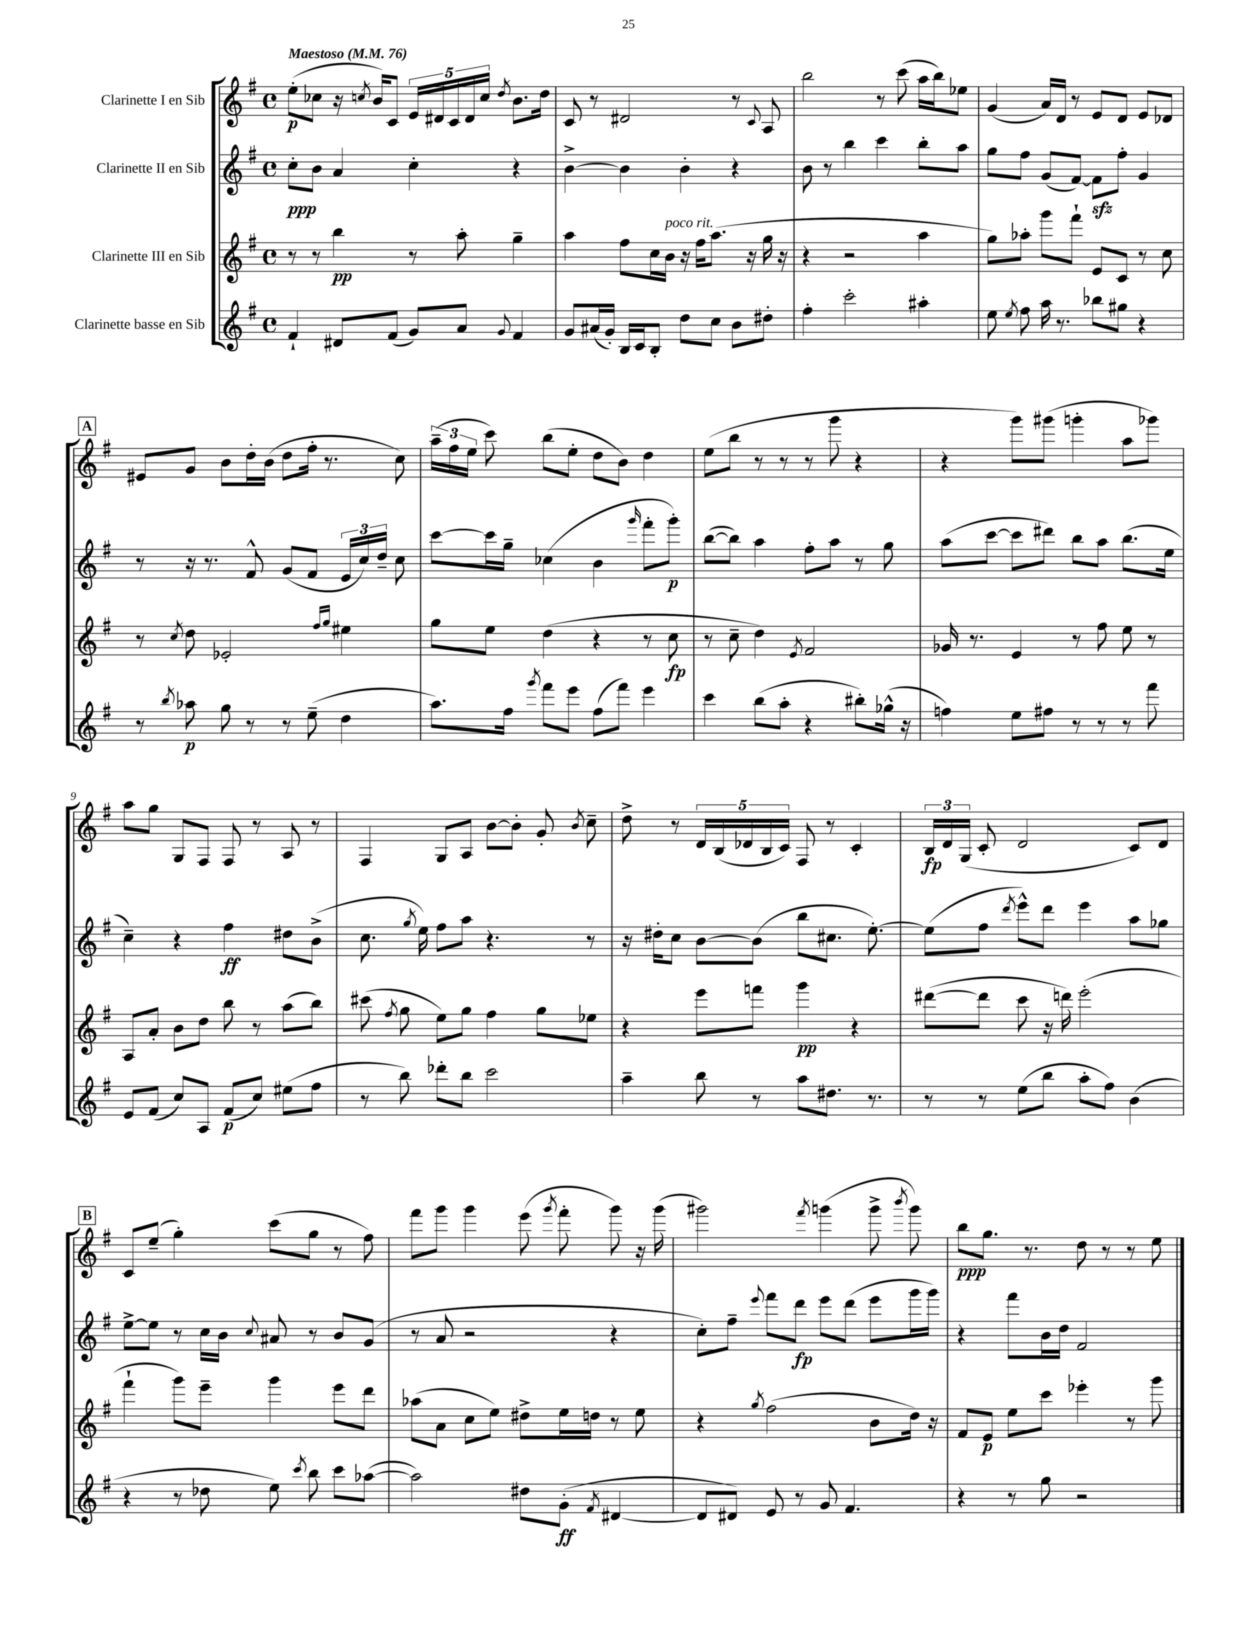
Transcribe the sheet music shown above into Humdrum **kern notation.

**kern	**dynam	**kern	**dynam	**kern	**dynam	**kern	**dynam
*part4	*part4	*part3	*part3	*part2	*part2	*part1	*part1
*staff4	*staff4	*staff3	*staff3	*staff2	*staff2	*staff1	*staff1
*I"Clarinette basse en Sib	*	*I"Clarinette III en Sib	*	*I"Clarinette II en Sib	*	*I"Clarinette I en Sib	*
*clefG2	*	*clefG2	*	*clefG2	*	*clefG2	*
*k[f#]	*	*k[f#]	*	*k[f#]	*	*k[f#]	*
*M4/4	*	*M4/4	*	*M4/4	*	*M4/4	*
*met(c)	*	*met(c)	*	*met(c)	*	*met(c)	*
*MM76	*	*MM76	*	*MM76	*	*MM76	*
=1	=1	=1	=1	=1	=1	=1	=1
!	!	!	!	!	!	!LO:TX:a:B:t=Maestoso	!
4f#`/	.	8r	.	8cc'\L	ppp	(8ee'\L	p
.	.	8r	.	8b\J	.	8cc-X\J	.
8d#X/L	.	4bb\	pp	4a/	.	16r	.
.	.	.	.	.	.	8qccn/	.
.	.	.	.	.	.	16b/KL)	.
(8f#/J	.	.	.	.	.	8c/J	.
8g/L)	.	8r	.	4cc'\	.	20e/LL	.
.	.	.	.	.	.	20d#X/	.
.	.	.	.	.	.	20c/	.
8a/J	.	8aa'\	.	.	.	.	.
.	.	.	.	.	.	20d#/	.
.	.	.	.	.	.	20cc/JJ	.
8qqg/	.	.	.	.	.	8qdd/	.
4f#/	.	4gg~\	.	4r	.	8.b\L	.
.	.	.	.	.	.	16dd\Jk	.
=2	=2	=2	=2	=2	=2	=2	=2
8g/L	.	4aa\	.	[4b^\	.	8c/	.
(16a#X/L	.	.	.	.	.	8r	.
16g'/JJ)	.	.	.	.	.	.	.
16B/LL	.	8ff#\L	.	4b\]	.	2d#X/	.
16c/J	.	.	.	.	.	.	.
8B'/J	.	16cc\L	.	.	.	.	.
!	!	!LO:TX:a:i:t=poco rit.	!	!	!	!	!
.	.	16b\JJ	.	.	.	.	.
8dd\L	.	16r	.	4b'\	.	.	.
.	.	16ff#\KL	.	.	.	.	.
8cc\J	.	(8.aa\J	.	.	.	.	.
8b\L	.	.	.	4r	.	8r	.
.	.	16r	.	.	.	.	.
.	.	.	.	.	.	8qqc/	.
8dd#X'\J	.	16gg\	.	.	.	8A/	.
.	.	16r	.	.	.	.	.
=3	=3	=3	=3	=3	=3	=3	=3
4ff#'\	.	4r	.	8b\	.	2bb\	.
.	.	.	.	8r	.	.	.
2ccc'\	.	2r	.	4bb\	.	.	.
.	.	.	.	4ccc\	.	8r	.
.	.	.	.	.	.	(8ccc\	.
4aa#X'\	.	4aa\	.	8bb'\L	.	16aa\LL	.
.	.	.	.	.	.	16bb\J)	.
.	.	.	.	8aa\J	.	8ee-X\J	.
=4	=4	=4	=4	=4	=4	=4	=4
8ee\	.	8gg\L)	.	8gg\L	.	(4g/	.
8qee/	.	.	.	.	.	.	.
8ff#\	.	8aa-X'\J	.	8ff#\J	.	.	.
16aa\	.	8ggg\L	.	(8g/L	.	16a/LL)	.
8.r	.	.	.	.	.	16d/JJ	.
.	.	8fff#`\J	.	[8f#/J)	.	8r	.
8bb-X\L	.	8e/L	.	8f#zz\L]	.	8e/L	.
8gg#X\J	.	8c/J	.	8ff#'\J	.	8d/J	.
4r	.	8r	.	4g/	.	8e/L	.
.	.	8cc\	.	.	.	8d-X/J	.
!!LO:LB:g=z
!!LO:REH:place=s1:t=A
=5	=5	=5	=5	=5	=5	=5	=5
8r	.	8r	.	8r	.	8e#X/L	.
8qbb/	.	8qcc/	.	.	.	.	.
8aa-X\	p	8dd\	.	16r	.	8g/J	.
.	.	.	.	8.r	.	.	.
8gg\	.	2e-X'/	.	.	.	8b\L	.
8r	.	.	.	8f#^^/	.	16dd'\L	.
.	.	.	.	.	.	(16b\JJ	.
8r	.	.	.	(8g/L	.	8dd\L	.
(8ee~\	.	.	.	8f#/J	.	16ff#'\Jk	.
.	.	.	.	.	.	8.r	.
.	.	16qqff#/LL	.	.	.	.	.
.	.	16qqgg/JJ	.	.	.	.	.
4dd\	.	4ee#X\	.	24e/LL	.	.	.
.	.	.	.	24cc/)	.	.	.
.	.	.	.	24dd~/JJ	.	.	.
.	.	.	.	8cc\	.	8cc\)	.
=6	=6	=6	=6	=6	=6	=6	=6
8.aa\L)	.	8gg\L	.	[8ccc\L	.	(24aa~\LL	.
.	.	.	.	.	.	24ff#\	.
.	.	.	.	.	.	24ee\JJ	.
.	.	8ee\J	.	16ccc\L]	.	8ccc\)	.
16ff#\Jk	.	.	.	16gg~\JJ	.	.	.
8qggg/	.	.	.	.	.	.	.
8fff#\L	.	(4dd\	.	(4cc-X\	.	(8bb\L	.
8eee\J	.	.	.	.	.	8ee'\J	.
(8ff#\L	.	4r	.	4b\	.	8dd\L	.
8fff#\J)	.	.	.	.	.	8b\J)	.
.	.	.	.	16qqggg/	.	.	.
4eee\	.	8r	.	8fff#'\L	.	4dd\	.
.	.	8cc\	fp	8ggg'\J)	p	.	.
=7	=7	=7	=7	=7	=7	=7	=7
4ccc\	.	8r	.	([8bb\L	.	(8ee\L	.
.	.	8cc~\	.	8bb\J])	.	8bb\J	.
(8bb\L	.	4dd\)	.	4aa\	.	8r	.
8aa'\J	.	.	.	.	.	8r	.
.	.	8qe/	.	.	.	.	.
4r	.	2f#/	.	8ff#'\L	.	8r	.
.	.	.	.	8aa\J	.	8ggg\	.
8bb#X'\L)	.	.	.	8r	.	4r	.
(16gg-X^^\Jk	.	.	.	8gg\	.	.	.
16r	.	.	.	.	.	.	.
=8	=8	=8	=8	=8	=8	=8	=8
4ffn\)	.	16g-X/	.	(8aa\L	.	4r	.
.	.	8.r	.	.	.	.	.
.	.	.	.	[8ccc\J	.	.	.
8ee\L	.	4e/	.	8ccc\L]	.	8ggg\L)	.
8ff#X\J	.	.	.	8ddd#X\J)	.	(8ggg#X\J	.
8r	.	8r	.	8bb\L	.	4gggn'\	.
8r	.	8ff#\	.	8aa\J	.	.	.
8r	.	8ee\	.	(8.bb\L	.	8aa\L	.
8fff#\	.	8r	.	.	.	8ggg-X\J)	.
.	.	.	.	16ee\Jk	.	.	.
!!LO:LB:g=z
=9	=9	=9	=9	=9	=9	=9	=9
8e/L	.	8A/L	.	4cc~\)	.	8aa\L	.
(8f#/J	.	8a'/J	.	.	.	8gg\J	.
8cc/L)	.	8b\L	.	4r	.	8G/L	.
8A/J	.	8dd\J	.	.	.	8F#/J	.
(8f#/L	p	8bb\	.	4ff#\	ff	8F#/	.
8cc/J)	.	8r	.	.	.	8r	.
(8ee#X\L	.	(8aa\L	.	8dd#X\L	.	8A/	.
8ff#\J	.	8bb\J)	.	(8b^\J	.	8r	.
=10	=10	=10	=10	=10	=10	=10	=10
8r	.	(8ccc#X\	.	8.cc\	.	4F#/	.
.	.	8qff#/	.	.	.	.	.
8bb\)	.	8gg\	.	.	.	.	.
.	.	.	.	8qgg/	.	.	.
.	.	.	.	16ee\)	.	.	.
8ddd-X'\L	.	8ee\L)	.	8ff#\L	.	8G/L	.
8bb\J	.	8gg\J	.	8aa\J	.	8A/J	.
2ccc\	.	4ff#\	.	4.r	.	[8b\L	.
.	.	.	.	.	.	8b'\J]	.
.	.	8gg\L	.	.	.	8g'/	.
.	.	.	.	.	.	8qb/	.
.	.	8ee-X\J	.	8r	.	8cc~\	.
=11	=11	=11	=11	=11	=11	=11	=11
4aa~\	.	4r	.	16r	.	8dd^\	.
.	.	.	.	16dd#X'\KL	.	.	.
.	.	.	.	8cc\J	.	8r	.
8bb\	.	8eee\L	.	[8b\L	.	20d/LL	.
.	.	.	.	.	.	(20B/	.
.	.	.	.	.	.	20d-X/	.
8r	.	8fffn\J	.	(8b\J]	.	.	.
.	.	.	.	.	.	20B/	.
.	.	.	.	.	.	20c/JJ)	.
8aa\L	.	4ggg\	pp	8bb\L	.	8F#/	.
8.dd#X\J	.	.	.	8.cc#X\J	.	8r	.
.	.	4r	.	.	.	4c'/	.
8.r	.	.	.	[8.ee'\)	.	.	.
=12	=12	=12	=12	=12	=12	=12	=12
8r	.	([8ddd#X\L	.	(8ee\L]	.	24B/LL	fp
.	.	.	.	.	.	24d/	.
.	.	.	.	.	.	(24G/JJ	.
8r	.	8ddd#\J]	.	8ff#\J	.	8c'/	.
.	.	.	.	8qddd/	.	.	.
(8ee\L	.	8ccc\	.	8eee^^\L)	.	2d/	.
8bb\J	.	16r	.	8ddd\J	.	.	.
.	.	16dddn\)	.	.	.	.	.
8aa'\L	.	(2eee'\	.	4eee\	.	.	.
8ff#\J)	.	.	.	.	.	.	.
(4b\	.	.	.	8aa\L	.	8c/L)	.
.	.	.	.	8gg-X\J	.	8d/J	.
!!LO:LB:g=z
!!LO:REH:place=s1:t=B
=13	=13	=13	=13	=13	=13	=13	=13
4r	.	4fff#`\	.	[8ee^\L	.	8c/L	.
.	.	.	.	8ee\J]	.	(8ee~/J	.
8r	.	8ggg\L)	.	8r	.	4gg'\)	.
8dd-X\	.	8eee~\J	.	16cc\LL	.	.	.
.	.	.	.	16b\JJ	.	.	.
.	.	.	.	8qqcc/	.	.	.
8ee\)	.	4ggg\	.	8a#X/	.	(8ccc\L	.
8qccc/	.	.	.	.	.	.	.
8bb\	.	.	.	8r	.	8gg\J	.
8ccc\L	.	8eee\L	.	8b/L	.	8r	.
([8aa-X\J	.	8ddd\J	.	(8g/J	.	8ff#\)	.
=14	=14	=14	=14	=14	=14	=14	=14
2aa-\])	.	(8aa-X\L	.	8r	.	8fff#\L	.
.	.	8a\J	.	8a/	.	8ggg\J	.
.	.	8cc\L	.	2r	.	4ggg\	.
.	.	8ee\J)	.	.	.	.	.
8dd#X\L	.	8dd#X^\L	.	.	.	(8eee\	.
.	.	.	.	.	.	8qggg/	.
(8g'\J	ff	16ee\L	.	.	.	8fff#'\	.
.	.	16ddn\JJ	.	.	.	.	.
8qf#/	.	.	.	.	.	.	.
[4d#X/	.	8r	.	4r	.	8ggg\)	.
.	.	8ee\	.	.	.	16r	.
.	.	.	.	.	.	(16ggg\	.
=15	=15	=15	=15	=15	=15	=15	=15
8d#/L]	.	4r	.	8cc'\L)	.	2ggg#X\)	.
8d#X/J)	.	.	.	8ff#~\J	.	.	.
.	.	8qgg/	.	8qqeee/	.	.	.
8e/	.	(2ff#\	.	8fff#\L	.	.	.
8r	.	.	.	8ddd\J	fp	.	.
.	.	.	.	.	.	8qfff#/	.
8g/	.	.	.	8eee\L	.	(4gggn\	.
4.f#/	.	.	.	(8ddd\J	.	.	.
.	.	8b\L	.	8eee\L	.	8ggg^\	.
.	.	.	.	.	.	8qbbb/	.
.	.	16dd\Jk)	.	16ggg\L	.	8ggg\)	.
.	.	16r	.	16ggg\JJ)	.	.	.
=16	=16	=16	=16	=16	=16	=16	=16
4r	.	8f#/L	.	4r	.	8bb\L	ppp
.	.	8e/J	p	.	.	8.gg\J	.
8r	.	8ee\L	.	8fff#\L	.	.	.
.	.	.	.	.	.	8.r	.
8gg\	.	8ccc\J	.	16b\L	.	.	.
.	.	.	.	16dd\JJ	.	.	.
2r	.	4eee-X'\	.	2f#/	.	8dd\	.
.	.	.	.	.	.	8r	.
.	.	8r	.	.	.	8r	.
.	.	8ggg\	.	.	.	8ee\	.
==	==	==	==	==	==	==	==
*-	*-	*-	*-	*-	*-	*-	*-
